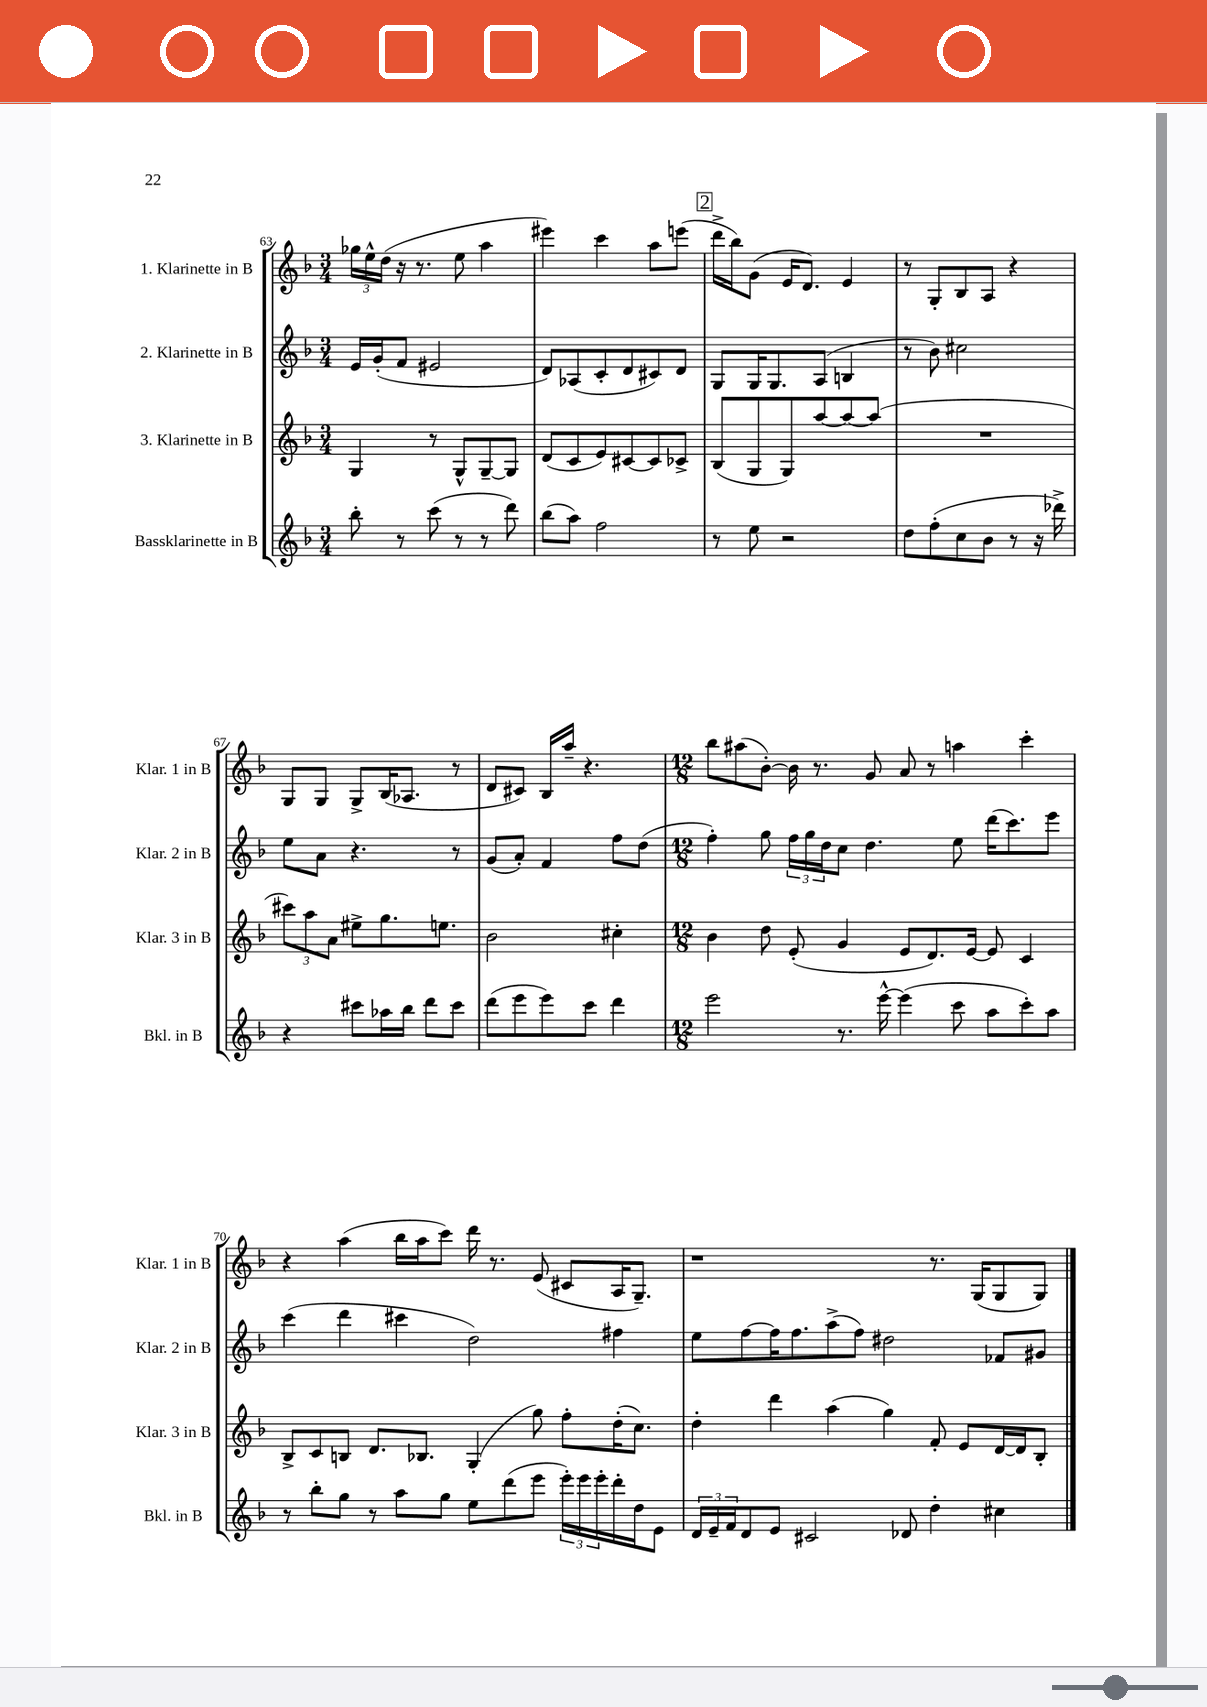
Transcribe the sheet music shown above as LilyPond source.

<<
\new StaffGroup <<
\new Staff = "s0" \with { instrumentName = "1. Klarinette in B" shortInstrumentName = "Klar. 1 in B" } {
    \clef treble \key f \major \numericTimeSignature \time 3/4
    \tuplet 3/2 { ges''16 e''16-^ d''16( } r16 r8. e''8 a''4 |
    eis'''4) c'''4 a''8 e'''8( |
    \mark \markup { \box "2" } d'''16-> bes''16) g'8( e'16 d'8.) e'4 |
    r8 g8-. bes8 a8 r4 |
    g8 g8 g8-> bes16( aes8. r8 |
    d'8 cis'8) bes16 a''16-- r4. |
    \numericTimeSignature \time 12/8 bes''8 ais''8( bes'8~-.) bes'16 r8. g'8 a'8 r8 a''4 c'''4-. |
    r4 a''4( bes''16 a''16 c'''8) d'''16 r8. e'8( cis'8 a16 g8.--) |
    r1 r8. g16( g8 g8) \bar "|." |
}
\new Staff = "s1" \with { instrumentName = "2. Klarinette in B" shortInstrumentName = "Klar. 2 in B" } {
    \clef treble \key f \major \numericTimeSignature \time 3/4
    e'16 g'16-.( f'8 eis'2 |
    d'8) aes8( c'8-. d'8 cis'8) d'8 |
    \mark \markup { \box "2" } g8 g16 g8. a8( b4 |
    r8 bes'8) cis''2 |
    e''8 a'8 r4. r8 |
    g'8( a'8-.) f'4 f''8 d''8( |
    \numericTimeSignature \time 12/8 f''4-.) g''8 \tuplet 3/2 { f''16 g''16 d''16 } c''8 d''4. e''8 d'''16( c'''8.) e'''8 |
    c'''4( d'''4 cis'''4 d''2) fis''4 |
    e''8 f''8~ f''16 f''8. a''8->( f''8) dis''2 fes'8 gis'8 \bar "|." |
}
\new Staff = "s2" \with { instrumentName = "3. Klarinette in B" shortInstrumentName = "Klar. 3 in B" } {
    \clef treble \key f \major \numericTimeSignature \time 3/4
    g4 r8 g8-^ g8~-- g8 |
    d'8( c'8 e'8) cis'8~ cis'8 ces'8-> |
    \mark \markup { \box "2" } bes8( g8 g8) a''8~ a''8~ a''8( |
    R2. |
    \tuplet 3/2 { cis'''8) a''8 a'8 } eis''8-> g''8. e''8. |
    bes'2 cis''4-. |
    \numericTimeSignature \time 12/8 bes'4 d''8 e'8-.( g'4 e'8 d'8.) e'16~ e'8 c'4 |
    bes8-> c'8 b8 d'8. bes8. g4-.( g''8) f''8-. d''16-.( c''8.) |
    d''4-. d'''4 a''4( g''4) f'8-. e'8 d'16~ d'16 bes8-. \bar "|." |
}
\new Staff = "s3" \with { instrumentName = "Bassklarinette in B" shortInstrumentName = "Bkl. in B" } {
    \clef treble \key f \major \numericTimeSignature \time 3/4
    bes''8-. r8 c'''8( r8 r8 d'''8) |
    bes''8( a''8) f''2 |
    \mark \markup { \box "2" } r8 e''8 r2 |
    d''8 f''8-.( c''8 bes'8 r8 r16 des'''16->) |
    r4 cis'''8 aes''16 bes''16 d'''8 cis'''8 |
    d'''8( e'''8 e'''8) c'''8 d'''4 |
    \numericTimeSignature \time 12/8 e'''2 r8. e'''16~-^ e'''4( c'''8 a''8 c'''8-.) a''8 |
    r8 bes''8-. g''8 r8 a''8 g''8 e''8 d'''8( e'''8 \tuplet 3/2 { e'''16-.) e'''16 e'''16-. } d'''16-. d''16 e'8 |
    \tuplet 3/2 { d'16 e'16-- f'16 } d'8 e'8 cis'2 des'8 d''4-. cis''4 \bar "|." |
}
>>
>>
\layout { \context { \Score currentBarNumber = #63 } }
